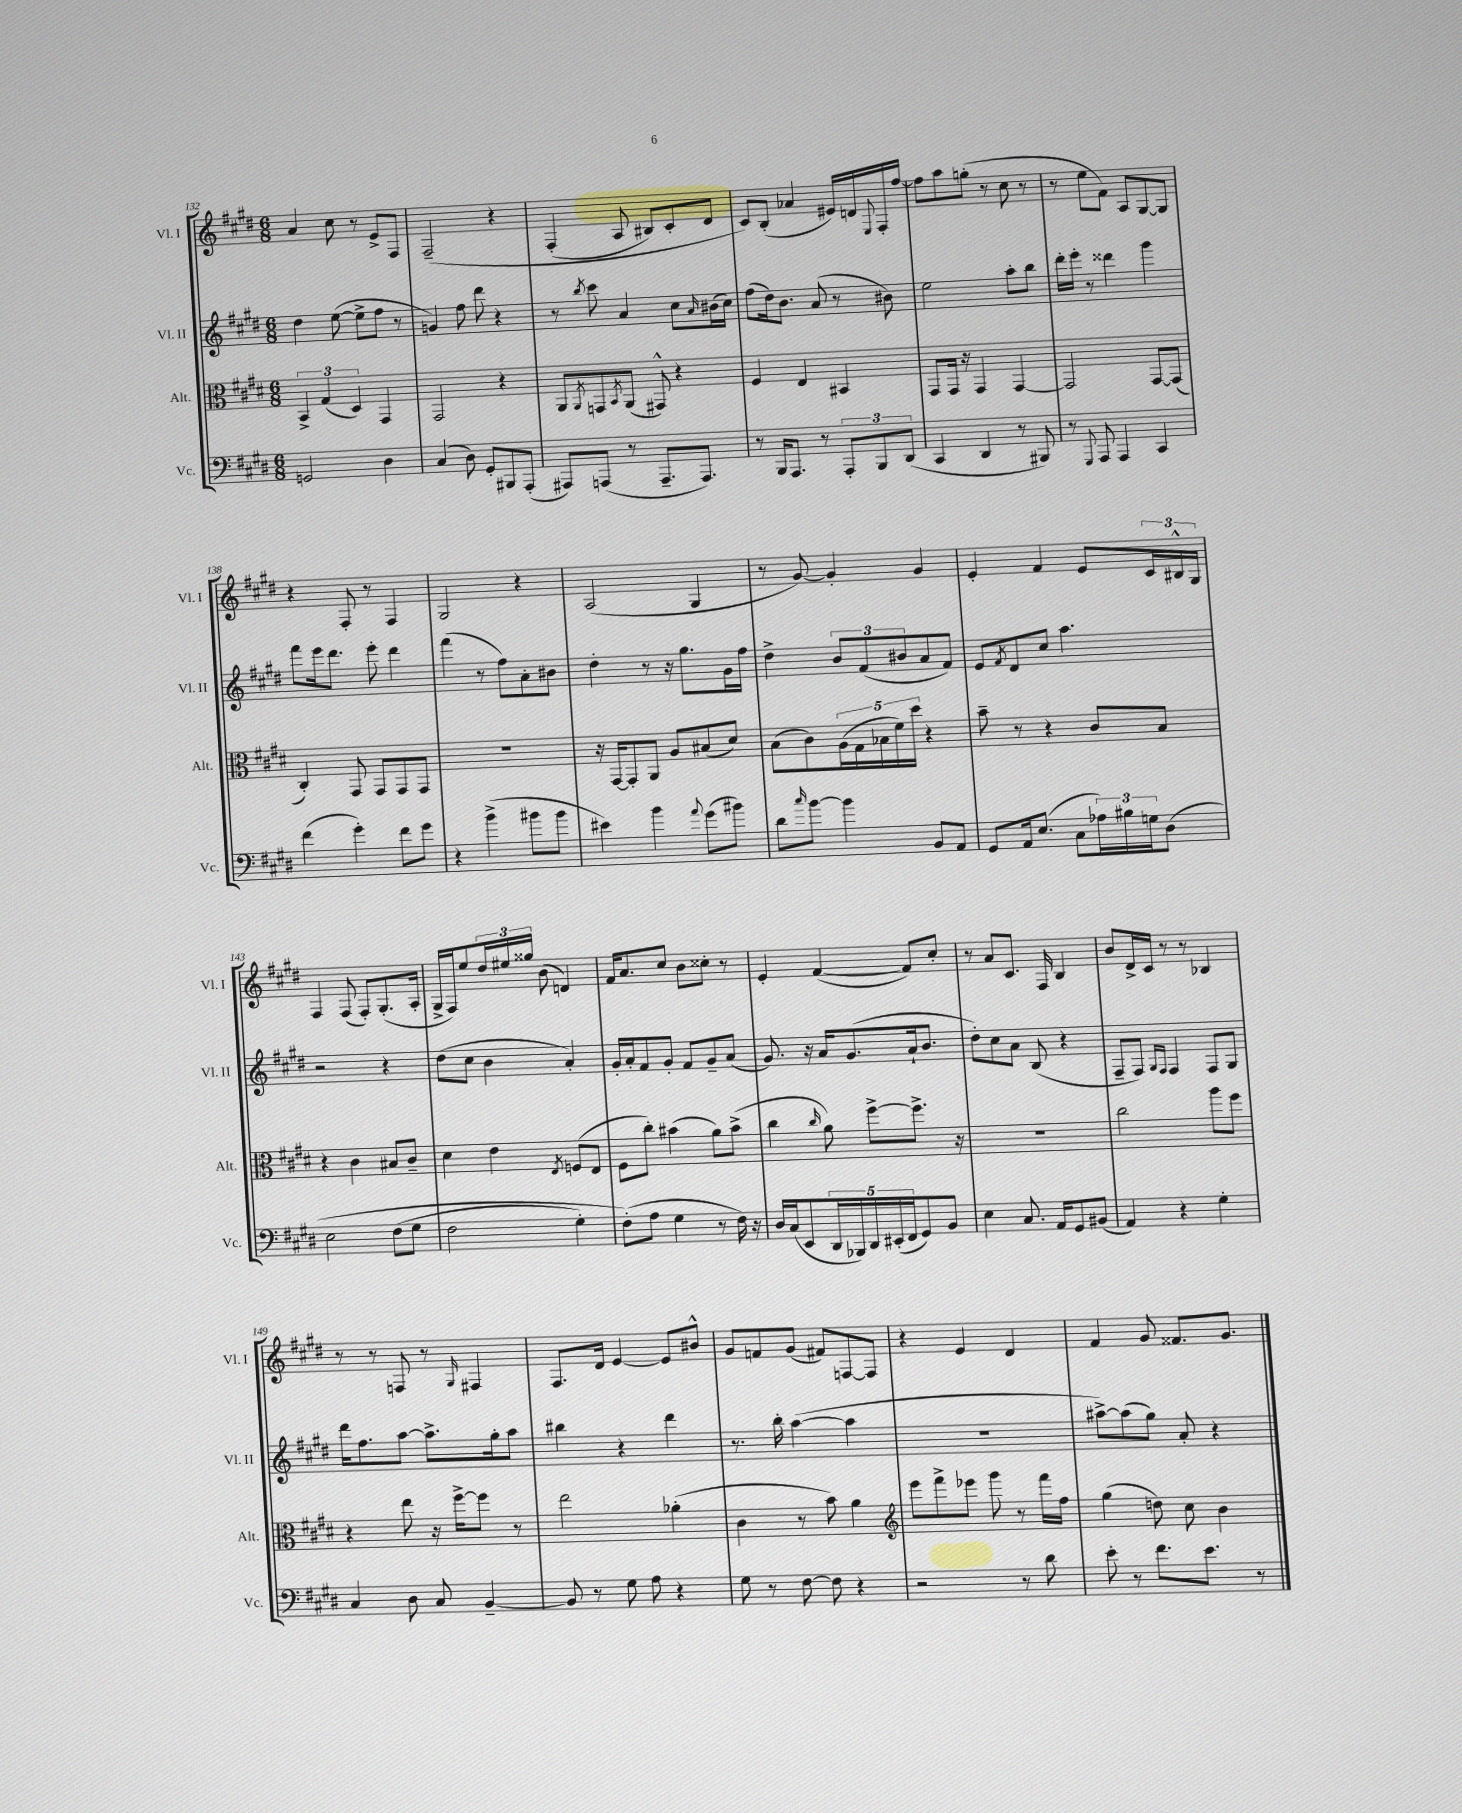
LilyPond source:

<<
\new StaffGroup <<
\new Staff = "s0" \with { instrumentName = "Vl. I" shortInstrumentName = "Vl. I" } {
    \clef treble \key e \major \numericTimeSignature \time 6/8
    a'4 cis''8 r8 e'8-> fis8 |
    fis2--\( r4 |
    fis4-.( a8 bis8) cis'8-. dis'8 |
    cis'8\) b8-.( aes'4 eis'16) d'16 \appoggiatura { e8 } fis16-. fis''16~ |
    fis''8 a''8 g''8-.( r8 cis''8 r8 |
    r8 e''8 fis'8) a8 gis8~ gis8 |
    r4 fis8-. r8 fis4 |
    gis2 r4 |
    a2( gis4 |
    r8 gis'8~) gis'4-. gis'4 |
    e'4-. fis'4 e'8 \tuplet 3/2 { cis'16 bis16-^ gis16 } |
    fis4 fis8( fis8-.) gis8.-.( a16-. |
    gis16-> fis16) e''8 \tuplet 3/2 { dis''16 eis''16 gisis''16 } b'8( d'4) |
    fis'16 a'8. cis''8 b'8 cisis''8-. r8 |
    e'4-. fis'4~( fis'8) cis''8-. |
    r8 a'8 cis'8. fis16 b4 |
    b'8 dis'16-> cis'16 r8 r8 bes4 |
    r8 r8 f8 r8 \grace { gis16 } fis4 |
    fis8. dis'16 e'4~ e'8 bis'8-^ |
    gis'8 f'8 gis'8( fis'8) f8~ f8 |
    r4 e'4 dis'4 |
    fis'4 gis'8 fisis'8. gis'8. \bar "|." |
}
\new Staff = "s1" \with { instrumentName = "Vl. II" shortInstrumentName = "Vl. II" } {
    \clef treble \key e \major \numericTimeSignature \time 6/8
    dis''4 e''8~( e''8-> fis''8 r8 |
    g'4) fis''8 dis'''8 r4 |
    r8 \acciaccatura { b''8 } cis'''8 a'4 cis''8 \grace { a'16 } bis'16( cis''16) |
    fis''8( dis''16) b'8. a'8( r8 bis'8) |
    e''2 a''8-. b''8 |
    dis'''16-. e'''16-. r8 disis'''4 gis'''4 |
    fis'''8 e'''16 dis'''8. e'''8-. dis'''4 |
    fis'''4( r8 fis''8) a'8-. bis'8 |
    dis''4-. r8 r16 gis''8. gis'16 fis''16 |
    dis''4-> \tuplet 3/2 { b'8 fis'8( bis'8 } a'8 fis'8) |
    e'8 \acciaccatura { fis'8 } dis'8 cis''8 a''4. |
    r2 r4 |
    dis''8( cis''8 b'4 a'4-.) |
    gis'16-. a'16-. fis'8 gis'8-. fis'8 gis'8-- a'8( |
    gis'8.) r16 a'16 gis'8.( a'16-! b'8. |
    dis''8-.) cis''8 a'8 b8( r4 |
    fis8-- fis8) \grace { gis16 fis16 } fis4 fis8 gis8 |
    dis'''16 fis''8. a''8~ a''8.-> gis''16-. a''8 |
    bis''4 r4 dis'''4 |
    r8. b''16-. a''4~( a''4 |
    R2. |
    ais''8~->) ais''8( gis''8) a'8-. r4 \bar "|." |
}
\new Staff = "s2" \with { instrumentName = "Alt." shortInstrumentName = "Alt." } {
    \clef alto \key e \major \numericTimeSignature \time 6/8
    \tuplet 3/2 { b,4-> gis4( dis4) } gis,4 |
    gis,2 r4 |
    a,8 \acciaccatura { a,8 } g,8 \acciaccatura { b,8 } a,8( gis,8-^) r4 |
    fis4 e4 bis,4 |
    gis,8 gis,16 r16 gis,4 gis,4~ |
    gis,2 gis,8~ gis,8( |
    cis4-.) gis,8 gis,8 gis,8 gis,8 |
    R2. |
    r16 gis,16~ gis,8-. a,8 a8 bis8( dis'8) |
    b8( cis'8) \tuplet 5/4 { a16( gis16 bes16 fis'16) dis''16 } r4 |
    b'8-- r8 r4 cis'8 b8 |
    r4 cis'4 bis8 cis'8-- |
    dis'4 e'4 \acciaccatura { e8 } f8( e8 |
    fis8 cis''8-.) bis'4( a'8) bis'8->( |
    cis''4 \grace { cis''16 } a'8) fis''8~-> fis''8.-> r16 |
    R2. |
    cis''2 a''8 fis''8 |
    r4 e''8 r16 fis''16~-> fis''8 r8 |
    e''2 aes'4-.( |
    cis'4 r8 b'8) a'4 |
    \clef treble e'''8 fis'''8-> ees'''8 gis'''8 r8 fis'''16 fis''16 |
    gis''4( d''8) cis''8 b'4 \bar "|." |
}
\new Staff = "s3" \with { instrumentName = "Vc." shortInstrumentName = "Vc." } {
    \clef bass \key e \major \numericTimeSignature \time 6/8
    g,2 dis4 |
    cis4( dis8) gis,8-. bis,,8 a,,8-.( |
    ais,,8) a,,8( r8 a,,8.-- a,,8.) |
    r8 b,,16 a,,8. r8 \tuplet 3/2 { a,,8-. b,,8 dis,8( } |
    cis,4 dis,4 r8 bis,,8) |
    r8 \appoggiatura { gis,,8 } a,,8 a,,4 cis,4 |
    fis'4( gis'4-.) fis'8 gis'8 |
    r4 b'4->( bis'8 bis'8 |
    eis'4) b'4 \appoggiatura { a'8 } gis'8( bis'8) |
    dis'8 \grace { cis''16 } b'8~ b'4 b,8 a,8 |
    gis,8 a,16 e8.( cis8 \tuplet 3/2 { aes16) bis16 g16 } dis8\( |
    e2 fis8( gis8 |
    fis2 gis4-.) |
    fis8-.(\) a8 gis4 r8 fis16) r16 |
    dis16 cis16( e,8 \tuplet 5/4 { dis,16 bes,,16) dis,16 eis,16-.( fis,16 } gis,8) b,8 |
    e4 cis8. a,16 gis,8 bis,8( |
    a,4) r4 gis4-. |
    cis4 dis8 cis8 b,4~-- |
    b,8 r8 gis8 a8 r4 |
    gis8 r8 fis8~ fis8 r4 |
    r2 r8 dis'8 |
    e'8-. r8 fis'8. e'8. r8 \bar "|." |
}
>>
>>
\layout { \context { \Score currentBarNumber = #132 } }
